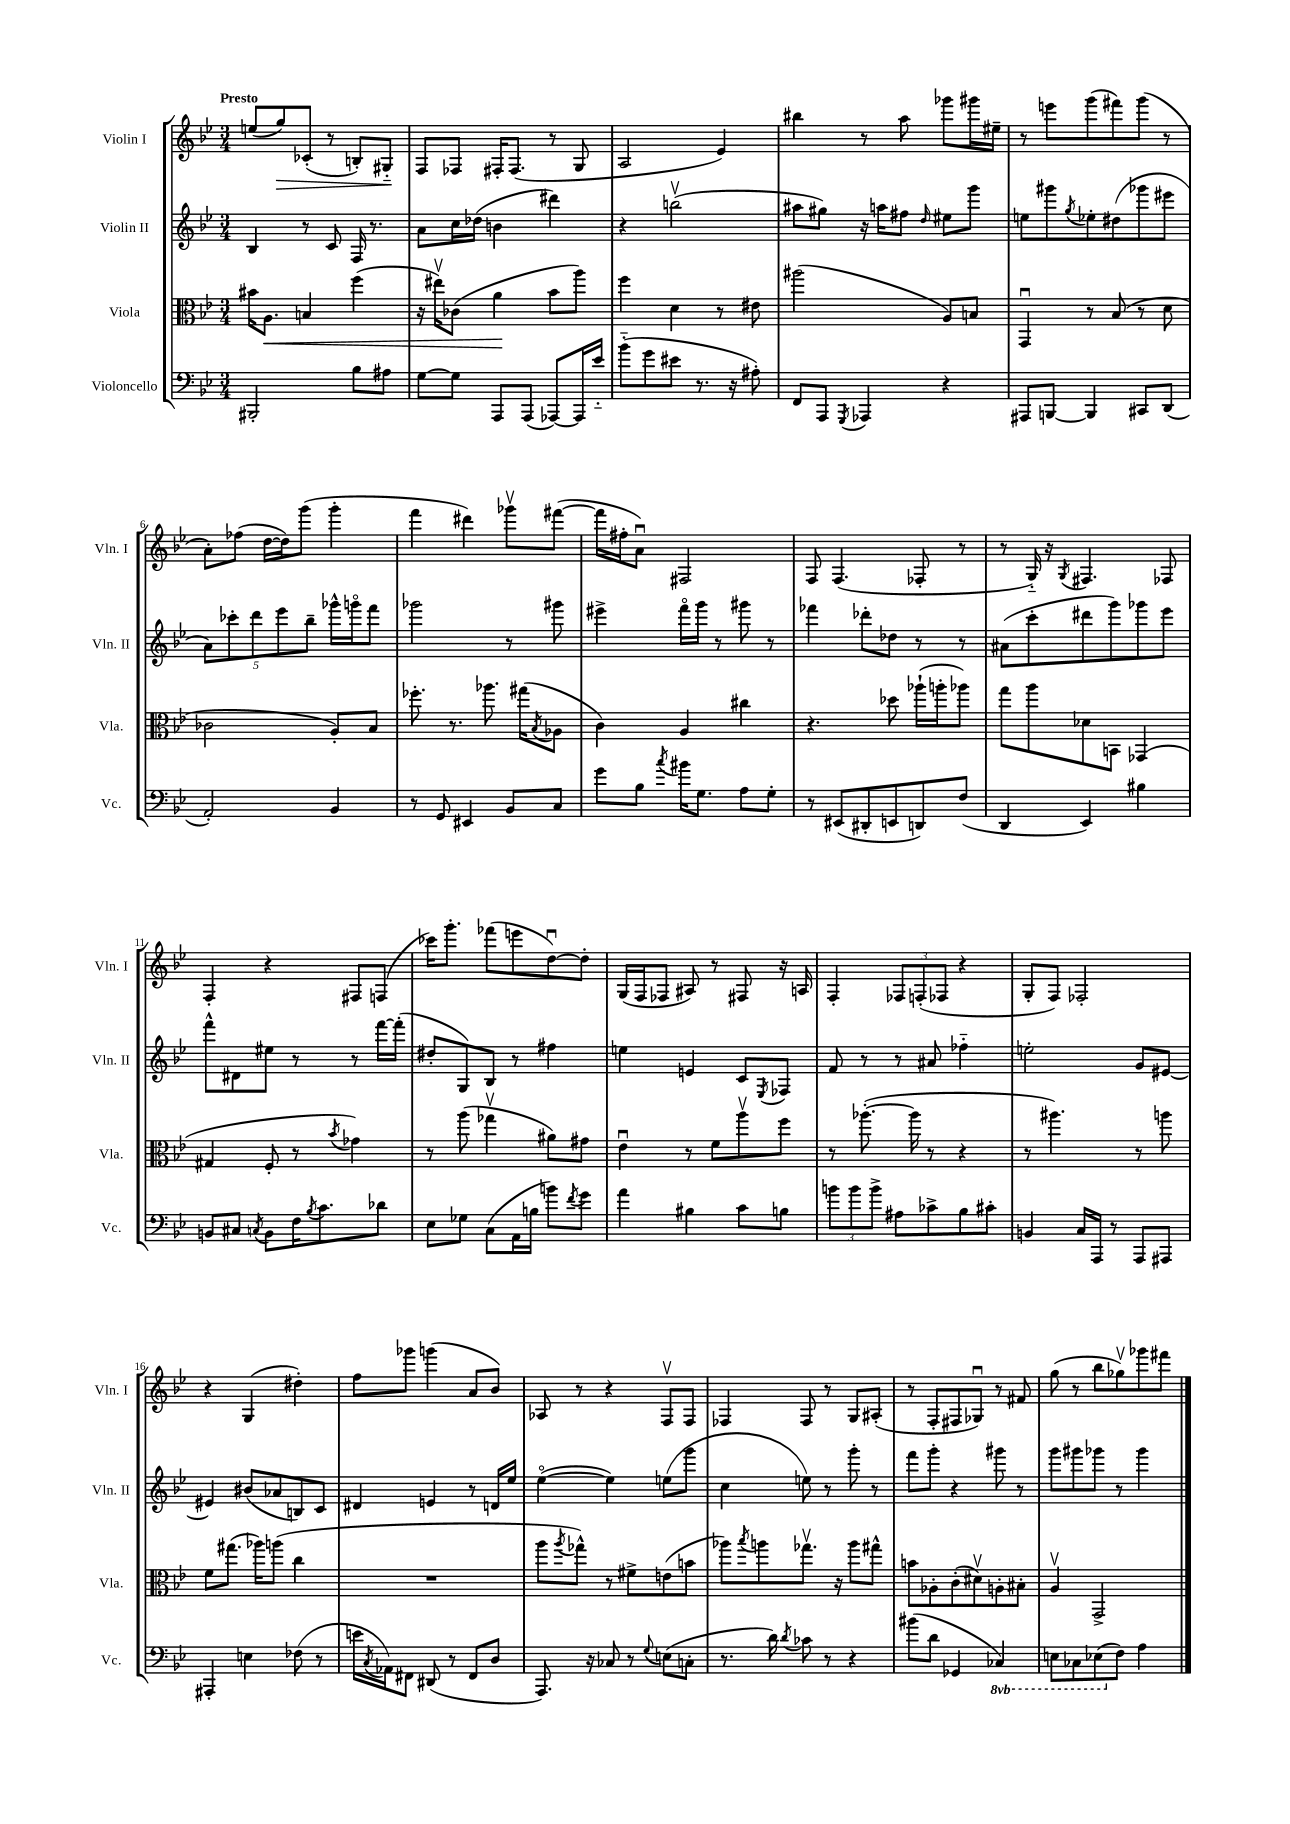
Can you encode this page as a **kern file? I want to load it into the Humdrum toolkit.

**kern	**kern	**kern	**kern
*staff4	*staff3	*staff2	*staff1
*clefF4	*clefC3	*clefG2	*clefG2
*k[b-e-]	*k[b-e-]	*k[b-e-]	*k[b-e-]
*M3/4	*M3/4	*M3/4	*M3/4
2BBB#'	16b#	4B-	(8ee
.	8.A	.	.
.	.	.	8gg)
.	4B	8r	(8c-'
.	.	8c	8r
8B-	(4ff	16F	8B')
.	.	8.r	.
8A#	.	.	8G#'~
=	=	=	=
[8G	16r	8a	8F
.	16ee#v)	.	.
8G]	(8c-	16cc	8F-
.	.	(16dd-	.
8AAA	4a	4b	16F#'
.	.	.	(8.F#
(8AAA	.	.	.
[8AAA-)	8b-	4ddd#)	8r
16AAA-]	8aa)	.	8G
16e-'~	.	.	.
=	=	=	=
(8b-'~	4ff	4r	2A
8g	.	.	.
8e#	4d	(2bbv	.
8.r	.	.	.
.	8r	.	4e-)
16r	.	.	.
8A#')	8e#	.	.
=	=	=	=
8FF	(2aa#	8aa#	4bb#
8AAA	.	8gg#)	.
8qGGG	.	.	.
4AAA-	.	16r	8r
.	.	16aa	.
.	.	8ff#	8aa
.	.	16qqdd	.
4r	8A)	8ee#	8ggg-
.	8B	8ggg	16ggg#
.	.	.	16ee#~
=	=	=	=
8AAA#	4GGu	8ee	8r
[8BBB	.	8ggg#	8eee
.	.	8qgg	.
4BBB]	8r	8ee-'	(8ggg
.	(8B-	(8dd#	8fff#)
8CC#	8r	8ggg-	(8ggg
(8DD	8d	8eee#	8r
=	=	=	=
2AA')	2c-	10a)	8a')
.	.	10ccc-'	.
.	.	.	(8ff-
.	.	10ddd	.
.	.	.	[16dd
.	.	10eee-	.
.	.	.	16dd])
.	.	.	(8ggg
.	.	10bb-~	.
4BB-	8A')	16ggg-^^	4ggg'
.	.	16gggo	.
.	8B-	8fff	.
=	=	=	=
8r	8.ff-'	2ggg-	4fff
8GG	.	.	.
.	8.r	.	.
4EE#	.	.	4ddd#)
.	8.aa-	.	.
8BB-	.	8r	8ggg-v
.	(16gg#	.	.
.	8qB-	.	.
8C	8A-	8ggg#	([8fff#
=	=	=	=
8g	4c)	4eee#^	16fff#]
.	.	.	16ff#'
8B-	.	.	8au)
8qcc	.	.	.
16b#	4A	16fffo	2F#
8.G	.	16ggg	.
.	.	8r	.
8A	4cc#	8ggg#	.
8G'	.	8r	.
=	=	=	=
8r	4.r	4fff-	8F
(8EE#	.	.	(4.F
8DD#'	.	8ddd-'	.
8EE	8dd-	8dd-	.
8DD)	(16aa-`	8r	8F-'
.	16aa'	.	.
(8F	8aa-)	8r	8r
=	=	=	=
4DD	8gg	(8a#	8r
.	8aa	8ccc'	16G'~)
.	.	.	16r
.	.	.	8qG
4EE-)	8d-	8ddd#	4.F#
.	8BB	8ggg)	.
4B#	(4GG-	8ggg-	.
.	.	8eee-	8F-
=	=	=	=
8BB	4G#	8fff^^	4F'
8C#	.	8d#	.
8qC	.	.	.
8BB	8F'	8ee#	4r
16F	8r	8r	.
8qB-	.	.	.
8.c	.	.	.
.	8qb-	.	.
.	4g-)	8r	8F#
8d-	.	[16fff	(8F
.	.	(16fff']	.
=	=	=	=
8E-	8r	8dd#'	16ccc-)
.	.	.	8.ggg'
8G-	(8aa	8G)	.
(8C	4gg-v	8B-	(8fff-
16AA	.	8r	8eee
16B	.	.	.
8b)	8a#)	4ff#	[8ddu)
8qf	.	.	.
8g	8g#	.	8dd']
=	=	=	=
4a	4e-u	4ee	(16G
.	.	.	16F
.	.	.	8F-
4B#	8r	4e	8A#)
.	8f	.	8r
8c	8aav	8c	8F#
.	.	8qE-	.
8B	8ff	8F-	16r
.	.	.	16A
=	=	=	=
12b	8r	8f	4F'
12b	.	.	.
.	([8.aa-'	8r	.
12b^	.	.	.
8A#	.	8r	12F-
.	16aa-]	.	.
.	.	.	(12F'
8c-^	8r	8a#	.
.	.	.	12F-
8B-	4r	4ff-'~	4r
8c#'	.	.	.
=	=	=	=
4BB	8r	2ee'	8G'
.	4.aa#)	.	8F)
16C	.	.	2F-'
16AAA	.	.	.
8r	.	.	.
8AAA	8r	8g	.
8AAA#	8aa	[8e#	.
=	=	=	=
4AAA#'	8f	4e#]	4r
.	(8.gg#	.	.
4E	.	(8b#	(4G
.	16aa-)	.	.
.	(8aa	8a-	.
(8F-	4cc	8B)	4dd#')
8r	.	8c	.
=	=	=	=
16e	2.r	4d#	8ff
8qC	.	.	.
16AA-)	.	.	.
8FF#	.	.	8ggg-
(8DD#	.	4e	(4ggg
8r	.	.	.
8FF#	.	8r	8a
8D	.	16d	8b-)
.	.	16ee-	.
=	=	=	=
8.AAA)	8aa	([4ee-o	8A-
.	8qaa	.	.
.	8gg-^^)	.	8r
16r	.	.	.
8C-	8r	4ee-])	4r
8r	8f#^	.	.
8qqG	.	.	.
(8E	(8e	(8ee	8Fv
8C'	8b	8ggg	8F
=	=	=	=
8.r	8aa-)	4cc	4F-
.	8qbb-	.	.
.	8aa	.	.
16d)	.	.	.
8qd	.	.	.
8c-	8.gg-v	8ee)	8F-
8r	.	8r	8r
.	16r	.	.
4r	8aa	8ggg'	8G
.	8gg#^^	8r	(8A#'
=	=	=	=
(8b#	8b	8fff	8r
8d	8A-'	8ggg'	8F'
4GG-	(8c'	4r	8F#
.	8d#v)	.	8G-u)
4CC-)	8A'	8ggg#	8r
.	8B#'	8r	8f#
=	=	=	=
8EE	4Av	8ggg	(8gg
8CC-	.	8ggg#	8r
(8EE-	2GG^	8ggg-	8bb-
8F)	.	8r	8gg-v)
4A	.	4ggg-	8ggg-
.	.	.	8fff#
==	==	==	==
*-	*-	*-	*-
